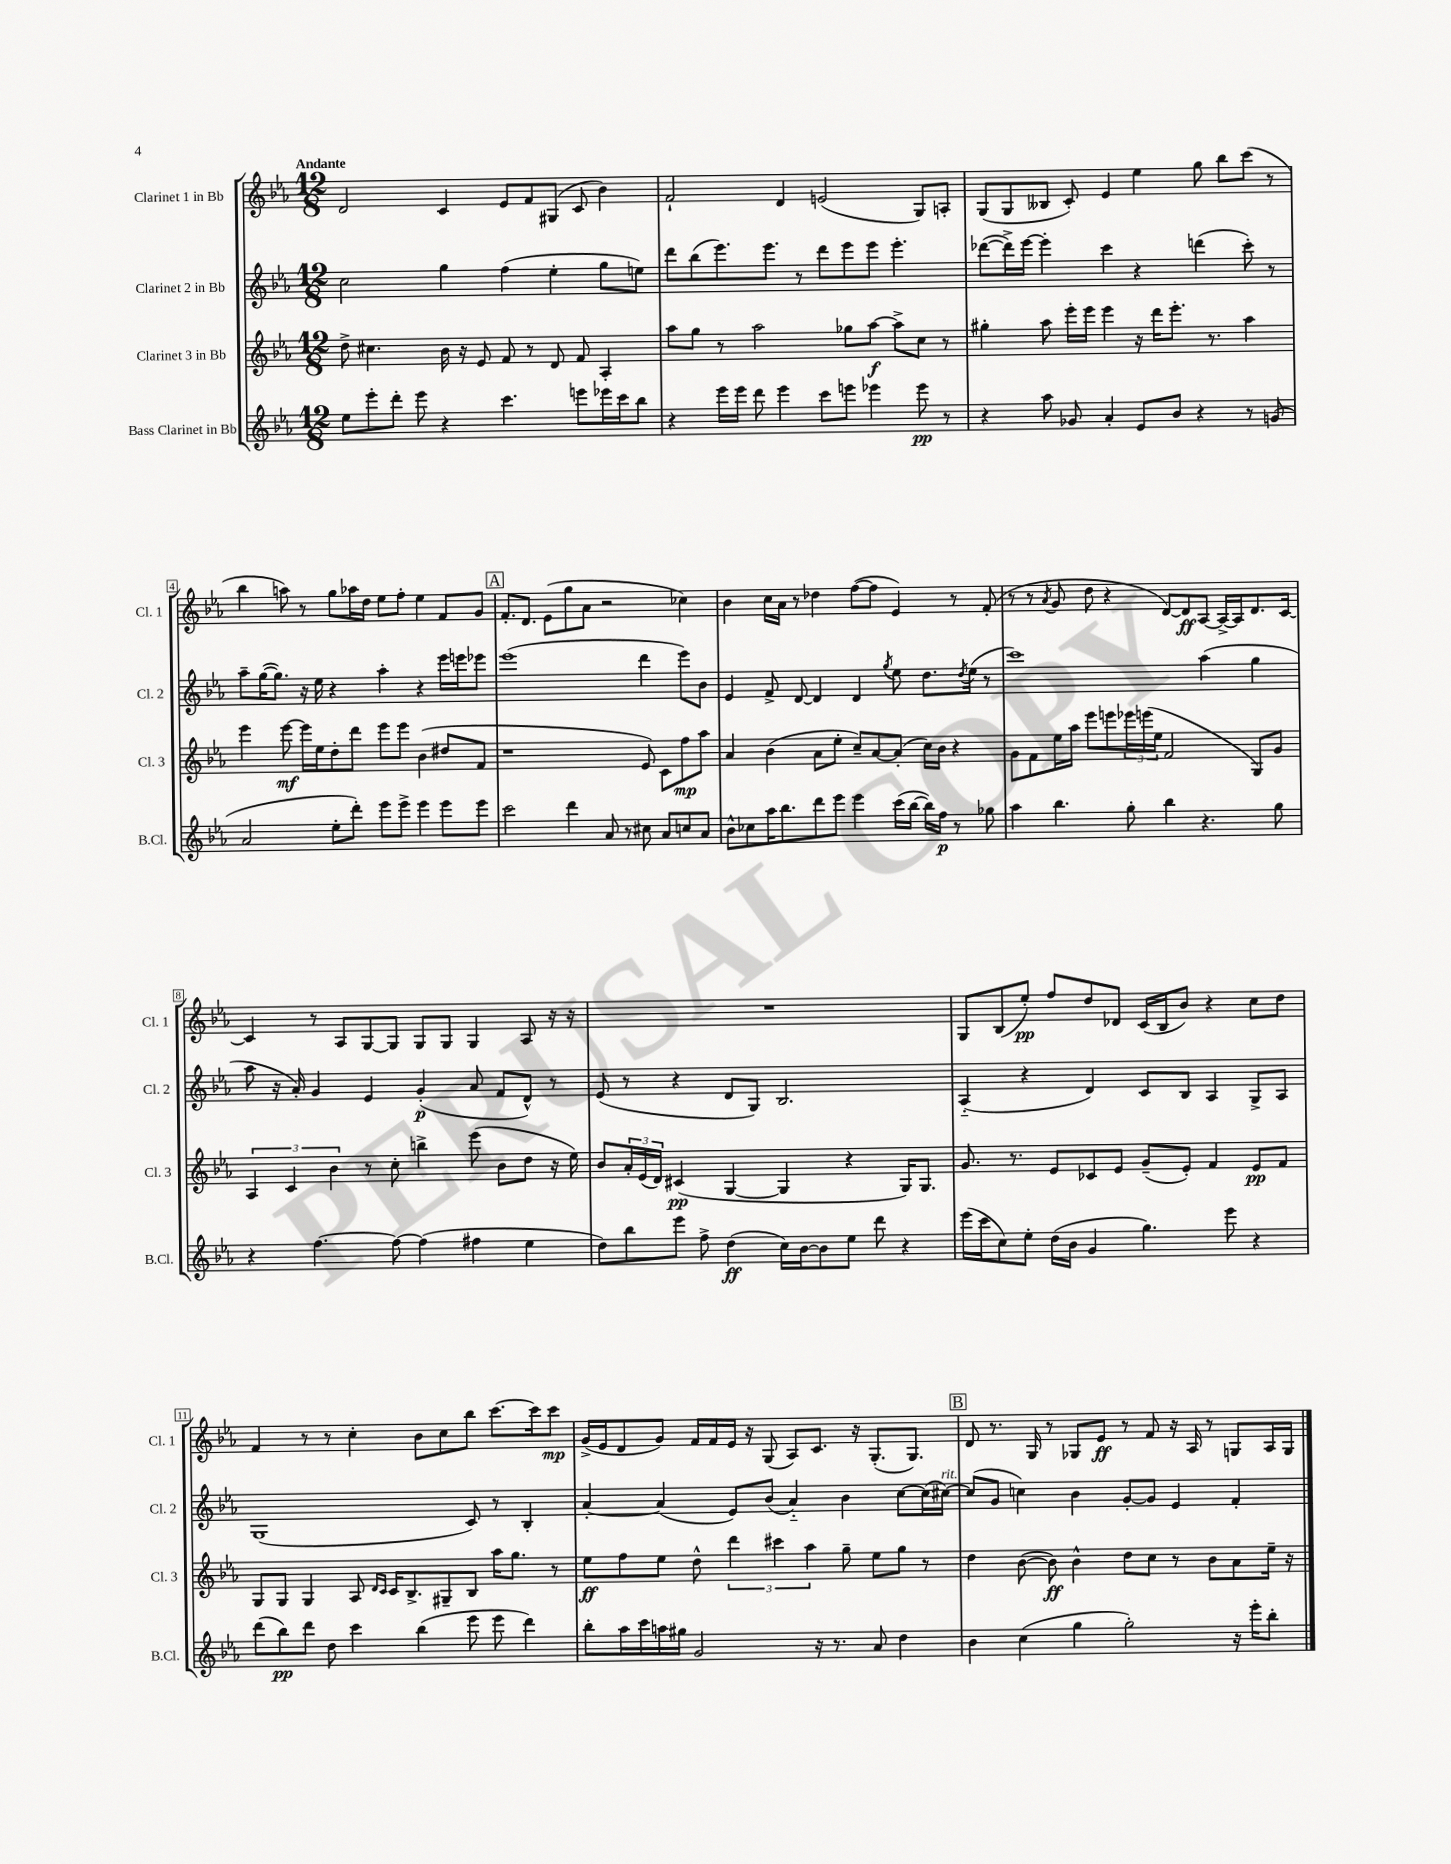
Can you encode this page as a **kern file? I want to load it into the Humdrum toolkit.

**kern	**kern	**kern	**kern
*staff4	*staff3	*staff2	*staff1
*clefG2	*clefG2	*clefG2	*clefG2
*k[b-e-a-]	*k[b-e-a-]	*k[b-e-a-]	*k[b-e-a-]
*M12/8	*M12/8	*M12/8	*M12/8
8ee-	8dd^	2cc	2d
8eee-'	4.cc#	.	.
8ddd'	.	.	.
8eee-	.	.	.
4r	16b-	4gg	4c
.	16r	.	.
.	8e-	.	.
4.ccc	8f	(4ff	8e-
.	8r	.	8f
.	8d	4ee-'	(8G#
8eee	8f	.	8c
16eee-	4A-'	8gg	4b-)
16ccc	.	.	.
8bb-	.	8ee)	.
=	=	=	=
4r	8aa-	8ddd	2f`
.	8gg	(8bb-	.
16eee-	8r	8.eee-)	.
16eee-	.	.	.
8ddd	2aa-	.	.
.	.	8.eee-	.
4eee-	.	.	4d
.	.	8r	.
8ccc	.	8ddd	(2e
8eee	8gg-	8eee-	.
4eee-	[8aa-	8eee-	.
.	8aa-^]	4.eee-'	.
8eee-	8cc	.	8G)
8r	8r	.	8A'
=	=	=	=
4r	4gg#'	([8ddd-	(8G
.	.	16ddd-^])	8G
.	.	[16eee-	.
8aa-	8aa-	4eee-']	8B--
8g-	16eee-'	.	8c')
.	16eee-	.	.
4a-'	4eee-	4ccc	4e-
8e-	16r	4r	4ee-
.	16ddd	.	.
8b-	8.eee-'	.	.
4r	.	(4ddd	8gg
.	8.r	.	.
.	.	.	8bb-
8r	4aa-	8ccc')	(8ccc
(8g	.	8r	8r
=	=	=	=
2a-	4eee-	8aa-~	4bb-
.	.	([16gg	.
.	.	8.gg])	.
.	[8eee-	.	8aa)
.	16eee-]	16r	8r
.	16ee-	16ee-	.
8ee-'	8dd'	4r	8gg
8ddd')	8ddd	.	16aa-
.	.	.	16dd
8eee-	8eee-	4aa-'	8ee-
8eee-^	8eee-	.	8ff'
4eee-	(4b-	4r	4ee-
8eee-	8dd#	16eee-	8f
.	.	16eee	.
8eee-	8f	8eee-	8g
=	=	=	=
2ccc	1r	(1eee-	8.f'
.	.	.	8.d
.	.	.	(8e-
4ddd	.	.	8gg
.	.	.	8a-
8a-	.	.	2r
8r	.	.	.
8cc#	8e-)	4ddd	.
8a-	8c	.	.
8cc	8ff	8eee-)	4cc-)
8a-	8aa-	8b-	.
=	=	=	=
8b-^^	4a-	4e-	4b-
8cc-	.	.	.
16aa-	(4b-	8f^	16cc
8.bb-	.	.	16a-
.	.	[8d	8r
8ddd	8a-	4d]	4dd-
8eee-	8ee-'	.	.
4eee-	8cc~)	4d	([8ff
.	[8a-	.	8ff]
.	.	8qgg	.
(16ccc	(8a-']	8ee-	4e-)
[16bb-	.	.	.
16bb-])	16cc)	8.dd	.
16ff	16b-	.	.
8r	4r	.	8r
.	.	8qdd	.
.	.	(16ee-	.
8gg-	.	8r	(8f'
=	=	=	=
4aa-	8g	1ccc)	8r
.	8f	.	8r
.	.	.	8qa-
4.bb-	16ee-	.	8g
.	16aa-	.	.
.	8eee-	.	8dd
.	8eee	.	4r
8gg'	24eee-	.	.
.	(24eee	.	.
.	24ee-	.	.
4bb-	2f	.	[8d)
.	.	.	8d]
4.r	.	(4aa-	[8A-
.	.	.	16A-^_
.	.	.	16A-]
.	8G)	4gg	8.d
8gg	8g	.	.
.	.	.	[16c
=	=	=	=
4r	6A-	8aa-	4c]
.	.	16r	.
.	6c	.	.
.	.	16a-')	.
[4.ff	.	4g	8r
.	6b-	.	.
.	.	.	8A-
.	8r	4e-	[8G
8ff_	8cc'	.	8G]
(4ff]	4bb^	(4g'	8G
.	.	.	8G
4ff#	(8eee-	8a-	4G
.	8b-	8f	.
4ee-	8dd	8d^^)	8A-
.	16r	8r	16r
.	16ee-)	.	16r
=	=	=	=
8dd)	8b-	(8e-	1.r
8bb-	24a-'	8r	.
.	(24e-	.	.
.	24d)	.	.
8eee-	(4c#	4r	.
8ff^	.	.	.
(4dd	[4G	8d	.
.	.	8G)	.
16cc)	4G]	2.B-	.
[16b-	.	.	.
8b-]	.	.	.
8ee-	4r	.	.
8ddd	.	.	.
4r	16G)	.	.
.	8.G	.	.
=	=	=	=
(16eee-	8.g	(4A-'~	8G
16ccc	.	.	.
8cc)	.	.	(8B-
.	8.r	.	.
8ee-'	.	4r	8ee-')
(16dd	8e-	.	8ff
16b-	.	.	.
4g	8c-	4d)	8dd
.	8e-	.	8d-
4.gg)	(8g~	8c	(16c
.	.	.	16B-
.	8e-')	8B-	8b-)
.	4f	4A-	4r
8eee-	.	.	.
4r	8e-	8G^	8cc
.	8f	8A-	8dd
=	=	=	=
(8ddd	8G	(1G	4f
8bb-)	8G	.	.
8ddd	4G	.	8r
8dd	.	.	8r
4ccc	8A-	.	4cc'
.	16qqd	.	.
.	16qqc	.	.
.	16c	.	.
.	8.B-^	.	.
(4bb-	.	.	8b-
.	8G#~	.	8cc
8eee-	8B-	8c)	8bb-
8eee-	16aa-	8r	[8.ccc
.	8.gg	.	.
4ddd)	.	4B-'	.
.	.	.	16ccc]
.	8r	.	8ccc
=	=	=	=
8bb-'	8ee-	[4a-'	(16g^
.	.	.	16e-
16aa-	8ff	.	8d
16ccc	.	.	.
16aa	8ee-	(4a-]	8g)
16gg#	.	.	.
2g	8dd^^	.	16f
.	.	.	16f
.	6ddd	8e-)	16e-
.	.	.	16r
.	.	(8b-	(8G
.	6ccc#	.	.
.	.	4a-'~)	8A-)
.	6aa-	.	.
16r	.	.	8.c
8.r	.	.	.
.	8gg~	4b-	.
.	.	.	16r
8a-	8ee-	.	(8.G'
4dd	8gg	[8cc	.
.	.	.	8.G)
.	8r	(16cc]	.
.	.	[16cc#)	.
=	=	=	=
4b-	4dd	(8cc#]	8d
.	.	8g	8.r
(4cc	([8b-	4cc)	.
.	.	.	16G
.	8b-])	.	8r
4gg	4b-^^	4b-	8G-
.	.	.	8e-
2gg')	8dd	[8g'	8r
.	8cc	8g]	8f
.	8r	4e-	16r
.	.	.	16A-
.	8b-	.	8r
16r	8a-	4f'	8G
16eee-'	.	.	.
8bb-'	16ee-~	.	16A-
.	16r	.	16G
==	==	==	==
*-	*-	*-	*-
